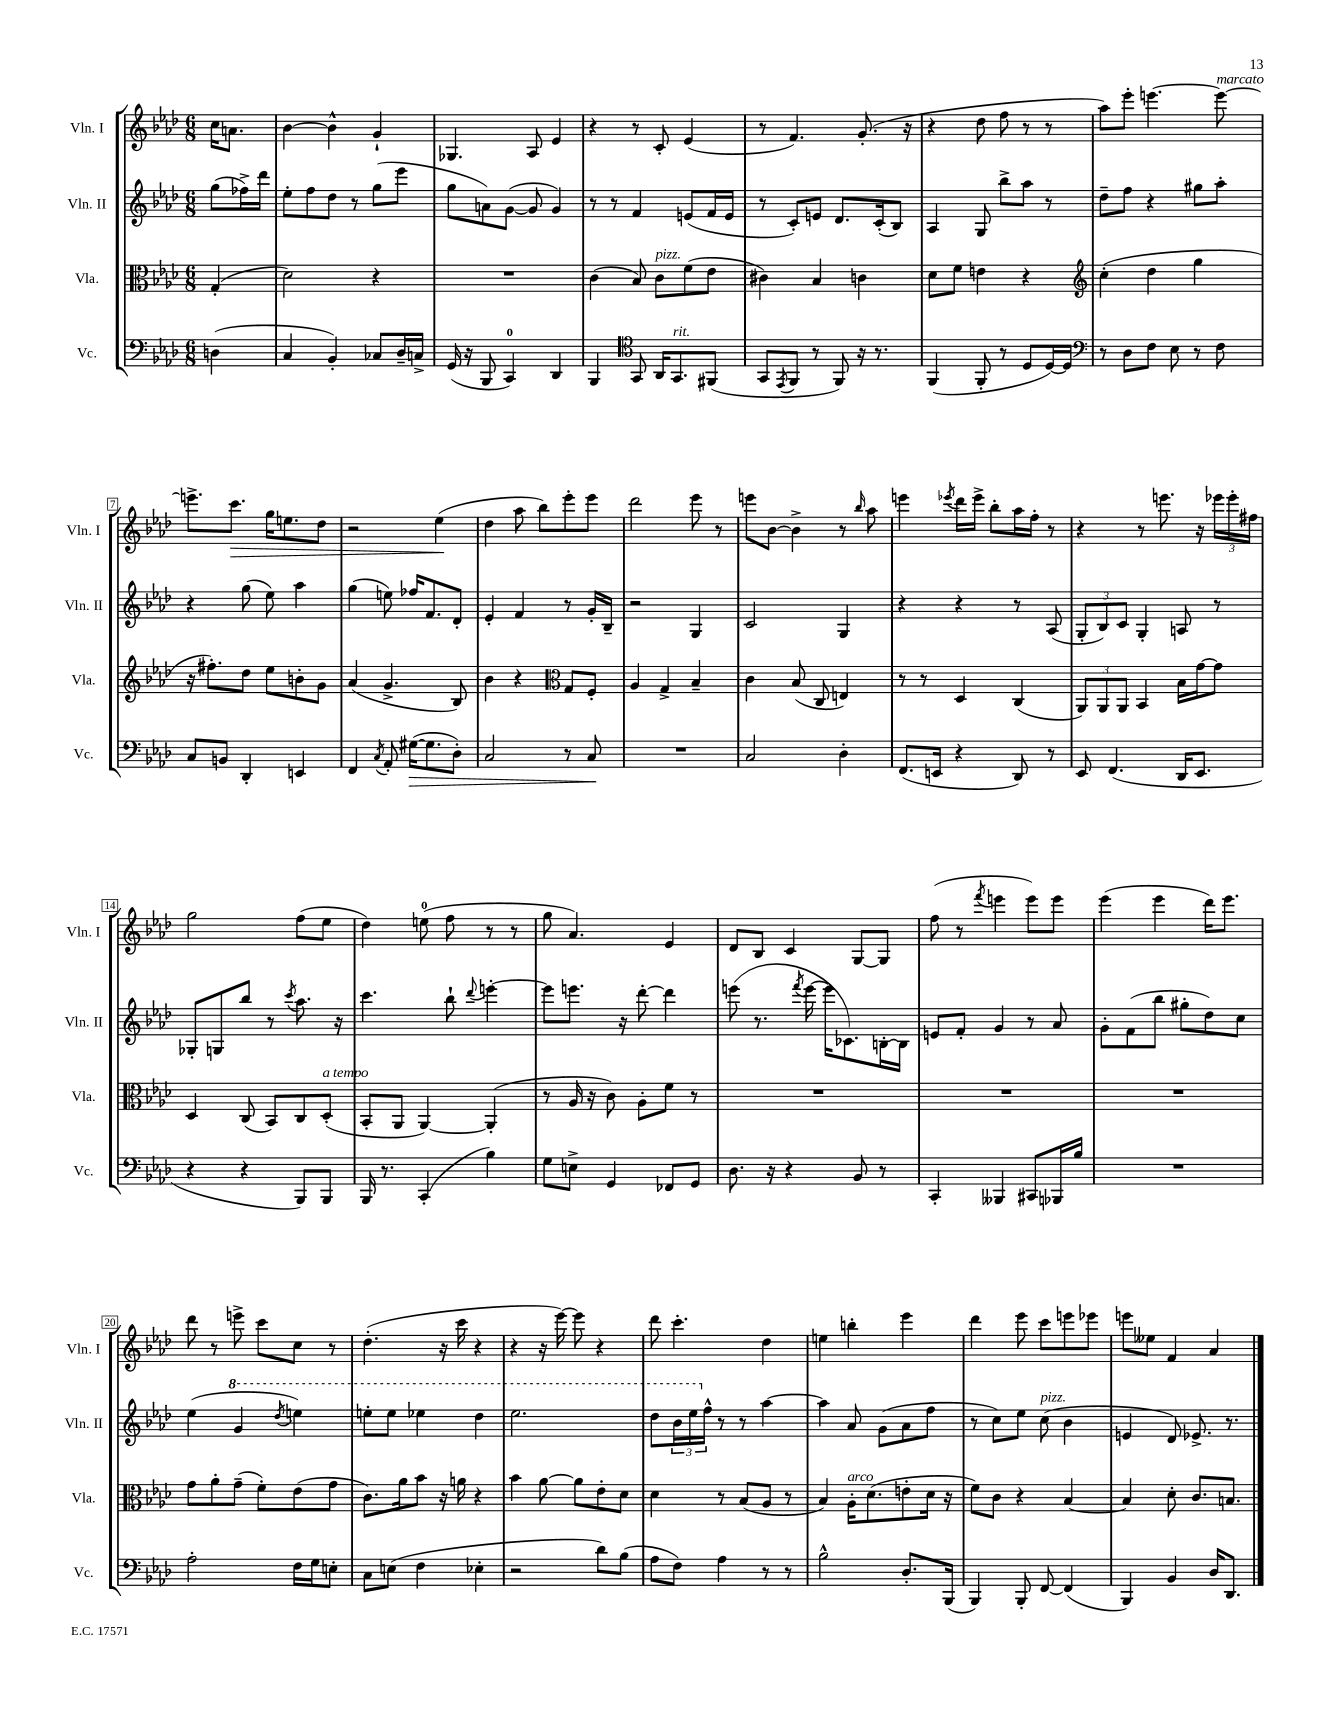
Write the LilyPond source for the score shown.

<<
\new StaffGroup <<
\new Staff = "s0" \with { instrumentName = "Vln. I" shortInstrumentName = "Vln. I" } {
    \clef treble \key aes \major \numericTimeSignature \time 6/8 \partial 4
    c''16 a'8. |
    bes'4~ bes'4-^ g'4-! |
    ges4. aes8 ees'4 |
    r4 r8 c'8-. ees'4( |
    r8 f'4.) g'8.-.( r16 |
    r4 des''8 f''8 r8 r8 |
    aes''8) ees'''8-. e'''4.~ e'''8~^\markup { \italic "marcato" } |
    e'''8.-> c'''8.\> g''16 e''8. des''8 |
    r2 ees''4\!( |
    des''4 aes''8 bes''8) ees'''8-. ees'''8 |
    des'''2 ees'''8 r8 |
    e'''8 bes'8~ bes'4-> r8 \grace { bes''16 } aes''8 |
    e'''4 \acciaccatura { ees'''8 } des'''16 ees'''16-> bes''8-. aes''16 f''16-. r8 |
    r4 r8 e'''8. r16 \tuplet 3/2 { ees'''16 ees'''16-. fis''16 } |
    g''2 f''8( ees''8 |
    des''4) e''8-0( f''8 r8 r8 |
    g''8 aes'4.) ees'4 |
    des'8 bes8 c'4 g8~ g8 |
    f''8( r8 \acciaccatura { f'''8 } e'''4 e'''8) e'''8 |
    ees'''4( ees'''4 des'''16) ees'''8. |
    des'''8 r8 e'''8-> c'''8 c''8 r8 |
    des''4.-.( r16 c'''16 r4 |
    r4 r16 ees'''16~) ees'''8 r4 |
    des'''8 c'''4.-. des''4 |
    e''4 b''4-. ees'''4 |
    des'''4 ees'''8 c'''8 e'''8 ees'''8 |
    e'''8 eeses''8 f'4 aes'4 \bar "|." |
}
\new Staff = "s1" \with { instrumentName = "Vln. II" shortInstrumentName = "Vln. II" } {
    \clef treble \key aes \major \numericTimeSignature \time 6/8 \partial 4
    g''8( fes''16->) des'''16 |
    ees''8-. f''8 des''8 r8 g''8( ees'''8 |
    g''8 a'8) g'8~( g'8 g'4) |
    r8 r8 f'4 e'8( f'16 e'16 |
    r8 c'8-.) e'8 des'8. c'16-.( bes8) |
    aes4 g8 bes''8-> aes''8 r8 |
    des''8-- f''8 r4 gis''8 aes''8-. |
    r4 g''8( ees''8) aes''4 |
    g''4( e''8) fes''16 f'8. des'8-. |
    ees'4-. f'4 r8 g'16-. bes16-- |
    r2 g4 |
    c'2 g4 |
    r4 r4 r8 aes8( |
    \tuplet 3/2 { g8-. bes8) c'8 } g4-. a8 r8 |
    ges8-. g8 bes''8 r8 \acciaccatura { c'''8 } aes''8. r16 |
    c'''4. bes''8-! \appoggiatura { des'''8 } e'''4~-. |
    e'''8 e'''8. r16 des'''8~-. des'''4 |
    e'''8( r8. \acciaccatura { f'''8 } e'''16~ e'''16 ces'8.) b16~-. b16 |
    e'8 f'8-. g'4 r8 aes'8 |
    g'8-. f'8( bes''8 gis''8-. des''8) c''8 |
    ees''4( \ottava #1 g''4 \acciaccatura { des'''8 } e'''4) |
    e'''8-. e'''8 ees'''4 des'''4 |
    ees'''2. |
    des'''8 \tuplet 3/2 { bes''16 ees'''16 \ottava #0 f''16-^ } r8 r8 aes''4~ |
    aes''4 aes'8 g'8( aes'8 f''8 |
    r8 c''8) ees''8 c''8^\markup { \italic "pizz." }( bes'4 |
    e'4 des'8) ees'8.-> r8. \bar "|." |
}
\new Staff = "s2" \with { instrumentName = "Vla." shortInstrumentName = "Vla." } {
    \clef alto \key aes \major \numericTimeSignature \time 6/8 \partial 4
    g4-.( |
    des'2) r4 |
    R2. |
    c'4( bes8) c'8^\markup { \italic "pizz." } f'8( ees'8 |
    cis'4) bes4 c'4 |
    des'8 f'8 e'4 r4 |
    \clef treble c''4-.( des''4 g''4 |
    r16 fis''8.-.) des''8 ees''8 b'8-. g'8 |
    aes'4( g'4.-> bes8) |
    bes'4 r4 \clef alto g8 f8-. |
    aes4 g4-> bes4-- |
    c'4 bes8( c8 e4) |
    r8 r8 des4 c4( |
    \tuplet 3/2 { aes,8) aes,8 aes,8 } bes,4 bes16 g'16~ g'8 |
    des4 c8( bes,8) c8 des8-.^\markup { \italic "a tempo" }( |
    bes,8-. aes,8 aes,4~) aes,4-.( |
    r8 aes16 r16 c'8) aes8-. f'8 r8 |
    R2. |
    R2. |
    R2. |
    g'8 aes'8-. g'8--( f'8-.) ees'8( g'8 |
    c'8.) aes'16 bes'8 r16 a'16 r4 |
    bes'4 aes'8~ aes'8 ees'8-. des'8 |
    des'4 r8 bes8( aes8 r8 |
    bes4) aes16-.^\markup { \italic "arco" } des'8.( e'8-. des'16 r16 |
    f'8) c'8 r4 bes4~ |
    bes4 des'8-. c'8. b8. \bar "|." |
}
\new Staff = "s3" \with { instrumentName = "Vc." shortInstrumentName = "Vc." } {
    \clef bass \key aes \major \numericTimeSignature \time 6/8 \partial 4
    d4( |
    c4 bes,4-.) ces8 des16-- c16-> |
    g,16( r16 bes,,8 c,4-0) des,4 |
    bes,,4 \clef tenor g,8 aes,16 g,8.^\markup { \italic "rit." } fis,8( |
    g,8 \acciaccatura { ees,8 } f,8 r8 f,8) r16 r8. |
    f,4( f,8-. r8 des8 des16~) des16 |
    \clef bass r8 des8 f8 ees8 r8 f8 |
    c8 b,8 des,4-. e,4 |
    f,4 \acciaccatura { c8 } aes,8-. gis16~\>( gis8. des8-.) |
    c2 r8 c8\! |
    R2. |
    c2 des4-. |
    f,8.( e,16 r4 des,8) r8 |
    ees,8 f,4.( des,16 ees,8. |
    r4 r4 bes,,8) bes,,8 |
    bes,,16 r8. c,4-.( bes4) |
    g8 e8-> g,4 fes,8 g,8 |
    des8. r16 r4 bes,8 r8 |
    c,4-. beses,,4 cis,8 bes,,16 bes16 |
    R2. |
    aes2-. f16 g16 e8-. |
    c8 e8( f4 ees4-. |
    r2 des'8) bes8( |
    aes8 f8) aes4 r8 r8 |
    bes2-^ des8.-. bes,,16( |
    bes,,4) bes,,8-. f,8~ f,4( |
    bes,,4) bes,4 des16 des,8. \bar "|." |
}
>>
>>
\layout { \context { \Score \override BarNumber.stencil = #(make-stencil-boxer 0.1 0.3 ly:text-interface::print) } }
